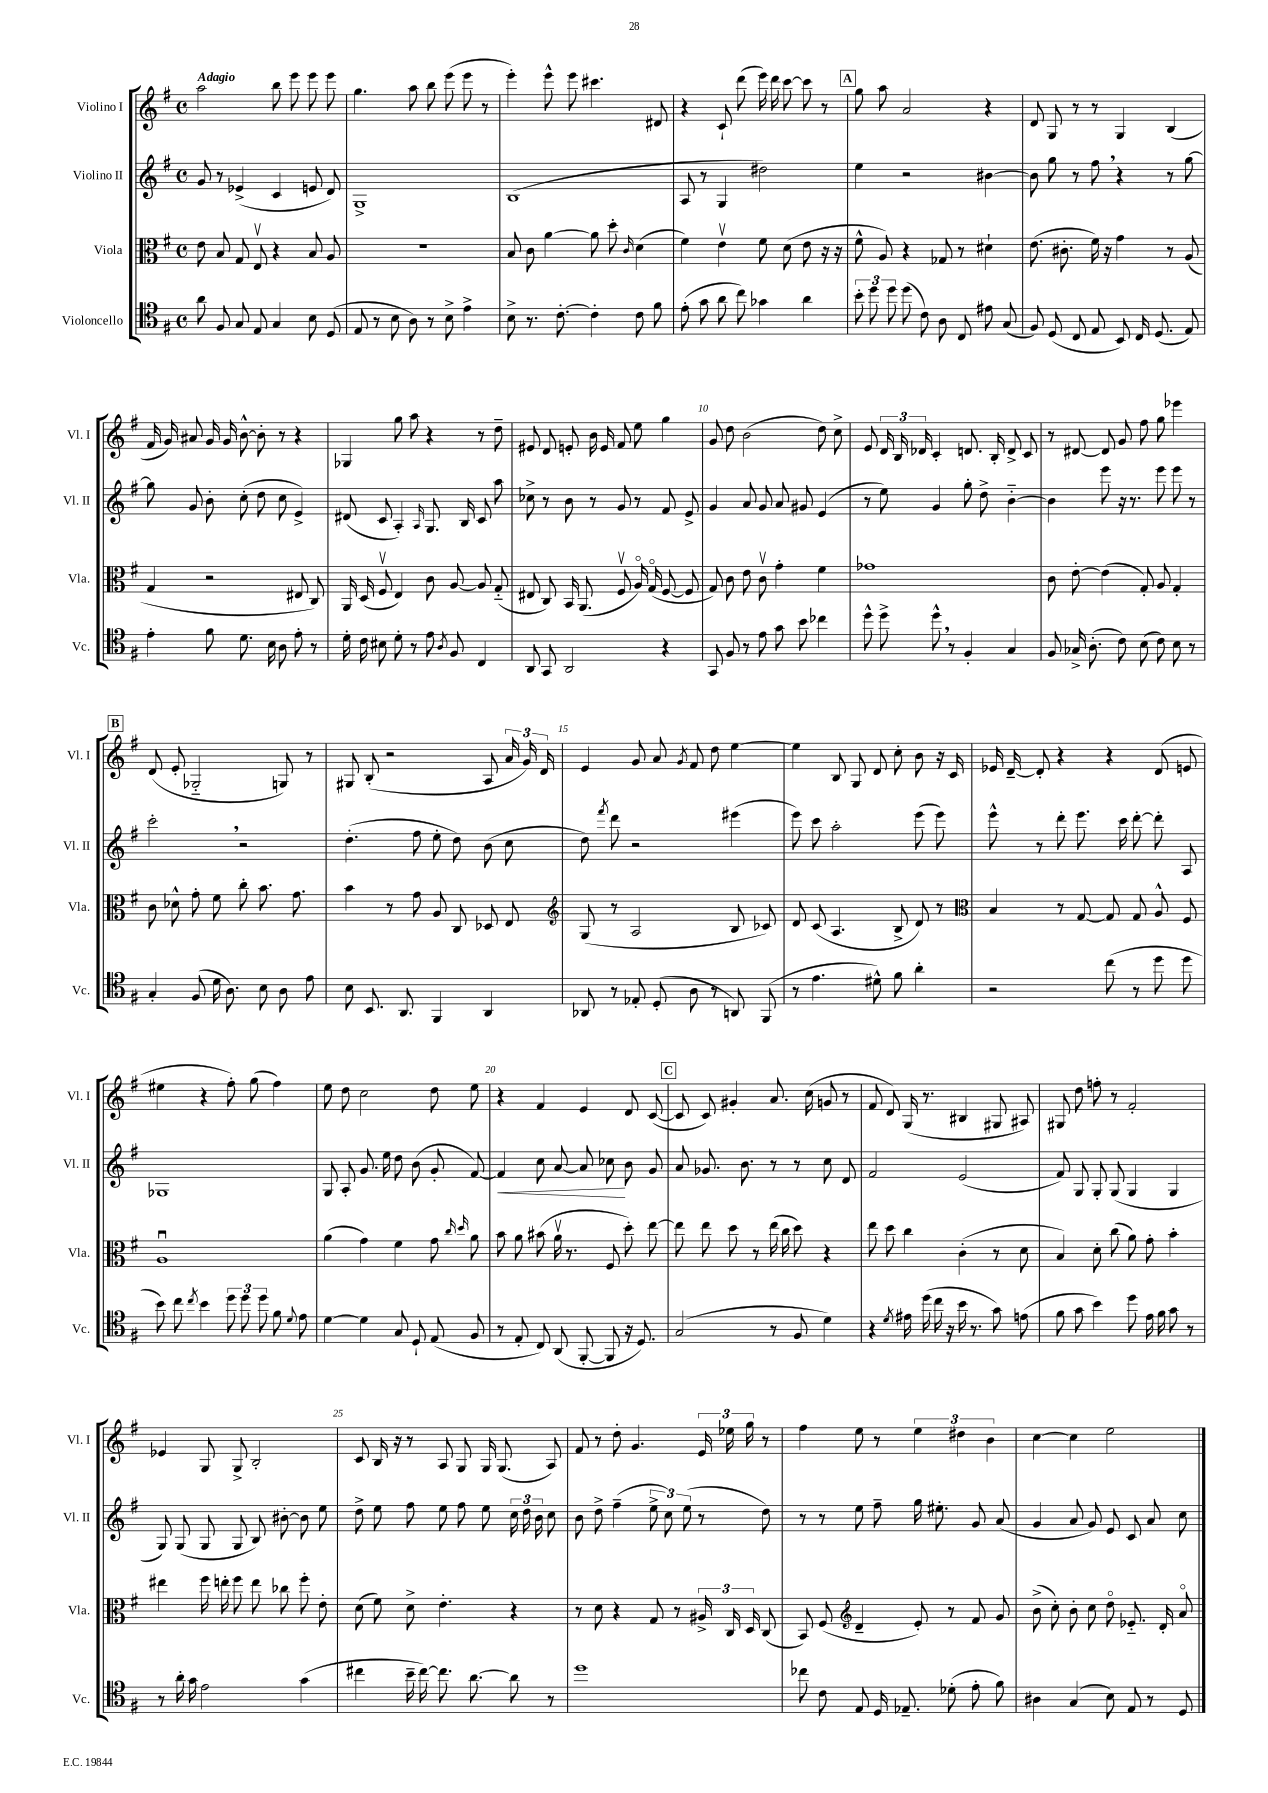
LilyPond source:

<<
\new StaffGroup <<
\new Staff = "s0" \with { instrumentName = "Violino I" shortInstrumentName = "Vl. I" } {
    \clef treble \key g \major \defaultTimeSignature \time 4/4 \tempo "Adagio"
    \autoBeamOff a''2 b''8 e'''8 e'''8 e'''8 |
    g''4. a''8 b''8 e'''8( e'''8 r8 |
    e'''4-.) e'''8-^ e'''8 cis'''4. dis'8 |
    r4 c'8-! d'''8( e'''16) d'''16 c'''8~ c'''8 r8 |
    \mark \markup { \box "A" } g''8 a''8 a'2 r4 |
    d'8 g8 r8 r8 g4 b4( |
    fis'16 g'16) ais'8 g'16 g'16 b'8~-^ b'8-. r8 r4 |
    ges4 g''8 a''8 r4 r8 d''8-- |
    eis'8 d'8 e'8-. b'16 e'16 fis'8 e''8 g''4 |
    g'8 d''8 b'2( d''8) c''8-> |
    e'8 \tuplet 3/2 { d'16 b16 des'16 } c'4-. d'8. b16-. d'8-> c'8 |
    r8 dis'8~ dis'8 g'8 fis''8 g''8 ees'''4 |
    \mark \markup { \box "B" } d'8( e'8-. ges2-_ g8) r8 |
    gis8 b8-.( r2 a8 \tuplet 3/2 { a'16 g'16) d'16 } |
    e'4 g'8 a'8 \acciaccatura { g'8 } fis'8 d''8 e''4~ |
    e''4 b8 g8 d'8 c''8-. b'8 r16 c'16 |
    ees'16 d'16~-- d'8-. r4 r4 d'8( e'8 |
    eis''4 r4 fis''8-.) g''8( fis''4) |
    e''8 d''8 c''2 d''8 e''8 |
    r4 fis'4 e'4 d'8 c'8~( |
    \mark \markup { \box "C" } c'8 c'8) gis'4-. a'8. c''16( g'8 r8 |
    fis'8 d'8) g16( r8. bis4 gis8 ais8) |
    gis8 d''8 f''8-. r8 fis'2-. |
    ees'4 g8 g8-> b2-. |
    c'8 b16 r16 r8 a8 g8 g16 g8.( a8) |
    fis'8 r8 d''8-. g'4. \tuplet 3/2 { e'16 ees''16 g''16 } r8 |
    fis''4 e''8 r8 \tuplet 3/2 { e''4 dis''4 b'4 } |
    c''4~ c''4 e''2 \bar "|." |
}
\new Staff = "s1" \with { instrumentName = "Violino II" shortInstrumentName = "Vl. II" } {
    \clef treble \key g \major \defaultTimeSignature \time 4/4
    \autoBeamOff g'8 r8 ees'4->( c'4 e'8 d'8) |
    g1-> |
    b1( |
    a8 r8 g4 dis''2) |
    \mark \markup { \box "A" } e''4 r2 bis'4~ |
    bis'8 g''8 r8 fis''8 \breathe r4 r8 g''8~ |
    g''8 g'8 b'8-. c''8-.( d''8 c''8 e'4->) |
    dis'8( c'8 a4-.) \grace { a16 } g8. b16 c'8 a''8 |
    ces''8-> r8 b'8 r8 g'8 r8 fis'8 e'8-> |
    g'4 a'8 g'8 a'8 gis'8 e'4( |
    r8 e''8) g'4 g''8-. d''8-> b'4~-_ |
    b'4 e'''8 r16 r8. e'''8 e'''8 r8 |
    \mark \markup { \box "B" } c'''2-. \breathe r2 |
    d''4.-.( fis''8 e''8-. d''8) b'8( c''8 |
    d''8) \acciaccatura { fis'''8 } d'''8 r2 eis'''4( |
    e'''8) c'''8 a''2-. e'''8( e'''8) |
    e'''8-^ r8 d'''8-. e'''8. c'''16 d'''8~-. d'''8-. a8 |
    ges1 |
    g8 a8-. g'8. e''16 d''8 b'8( g'8-. fis'8~) |
    fis'4\< c''8 a'8~ a'8 ces''8\! b'8 g'8 |
    \mark \markup { \box "C" } a'8 ges'8. b'8. r8 r8 c''8 d'8 |
    fis'2 e'2( |
    fis'8) g8 g8-. g8( g4 g4 |
    g8) g8( g8 g8 b8) bis'8~-. bis'8 e''8 |
    d''8-> e''8 fis''8 e''8 fis''8 e''8 \tuplet 3/2 { c''16 d''16 b'16 } c''8 |
    b'8 d''8-> fis''4--( \tuplet 3/2 { e''8-> c''8) e''8( } r8 d''8) |
    r8 r8 e''8 fis''8-- g''16 eis''8.-. g'8 a'8( |
    g'4 a'8 g'8) e'8 c'8 a'8 c''8 \bar "|." |
}
\new Staff = "s2" \with { instrumentName = "Viola" shortInstrumentName = "Vla." } {
    \clef alto \key g \major \defaultTimeSignature \time 4/4
    \autoBeamOff e'8 b8 g8 e8\upbow r4 b8 a8 |
    R1 |
    b8 c'8 a'4~ a'8 d''8-. \grace { c'16 } d'4( |
    fis'4) e'4\upbow fis'8 d'8( e'8 r16 r16 |
    \mark \markup { \box "A" } fis'8-^ a8) r4 ges8 r8 dis'4-! |
    e'8.( cis'8.-. fis'16) r16 g'4 r8 a8( |
    g4 r2 eis8 c8) |
    a,16 d16( fis8\upbow e4) c'8 a8~ a8 g8-_( |
    eis8 c8) b,16 a,8.( fis8\upbow a16\flageolet) g16\flageolet( fis8~ fis8 |
    g8) c'8 e'8 c'8\upbow g'4-. fis'4 |
    ges'1 |
    c'8 e'8~-. e'4( g8-.) a8 g4-. |
    \mark \markup { \box "B" } c'8 des'8-^ g'8-. fis'8 c''8-. b'8. g'8. |
    b'4 r8 g'8 a8 c8 des8 e8 |
    \clef treble g8( r8 a2 b8 ces'8) |
    d'8 c'8( a4. b8-> d'8) r8 |
    \clef alto b4 r8 g8~ g8 g8 a8-^ fis8 |
    a1\downbow |
    a'4( g'4) fis'4 g'8 \grace { c''16 d''16 } a'8 |
    b'8 a'8 bis'8( a'16\upbow r8. fis8 d''8-.) e''8~ |
    \mark \markup { \box "C" } e''8 e''8 d''8 r8 e''16( c''16 d''8) r4 |
    e''8 d''8 c''4 c'4-.( r8 d'8 |
    b4) d'8-. c''8( a'8) g'8-. b'4-. |
    eis''4 fis''16 e''16-. fis''8 e''8 ces''8 fis''8-. e'8-. |
    d'8( fis'8) d'8-> e'4.-. r4 |
    r8 d'8 r4 g8 r8 \tuplet 3/2 { ais16-> c16 d16 } c8( |
    b,8) fis8( \clef treble d'4-- e'8-.) r8 fis'8 g'8 |
    b'8->( c''8-.) b'8-. c''8 d''8\flageolet ees'8.-_ d'16-. a'8\flageolet \bar "|." |
}
\new Staff = "s3" \with { instrumentName = "Violoncello" shortInstrumentName = "Vc." } {
    \clef tenor \key g \major \defaultTimeSignature \time 4/4
    \autoBeamOff a'8 fis8 g8 e8 g4 b8 d8( |
    e8 r8 b8 a8) r8 b8-> e'4-> |
    b8-> r8. c'8.~-. c'4-. c'8 fis'8 |
    e'8-.( g'8 a'8 c''8) ges'4 a'4 |
    \mark \markup { \box "A" } \tuplet 3/2 { b'8-. d''8 d''8 } d''8( c'8) a8 c8 eis'8 g8( |
    fis8) d8( c8 e8 b,8) c16 d8.( e8) |
    e'4-. fis'8 d'8. b16 a8 e'8-. r8 |
    d'16-. c'16 bis8 d'8-. r8 e'8 \acciaccatura { a8 } fis8 c4 |
    a,8 g,8 a,2 r4 |
    g,8 fis8 r8 e'8 g'8 b'8 ces''4 |
    d''8-^ d''8-> d''8-^ \breathe r8 fis4-. g4 |
    fis8 ges16-> a8.-.( c'8) b8( c'8) b8 r8 |
    \mark \markup { \box "B" } g4-. fis8( d'16 a8.) b8 a8 e'8 |
    b8 b,8. a,8. fis,4 a,4 |
    aes,8 r8 ees8-. d8-.( a8 r8 a,8) fis,8( |
    r8 e'4. dis'8-^) fis'8 a'4-. |
    r2 c''8( r8 d''8 d''8 |
    b'8) c''8 \acciaccatura { c''8 } b'4 \tuplet 3/2 { d''8 d''8 d''8 } fis'8 \appoggiatura { d'8 } e'8 |
    d'4~ d'4 g8 d8-! e8( fis8 |
    r8 e8-. c8) a,8( fis,8~-. fis,8 r16 d8.) |
    \mark \markup { \box "C" } g2( r8 fis8 d'4) |
    r4 \acciaccatura { d'8 } eis'16 d''16( c''16 r16 b'16 r8. g'8) e'8( |
    fis'8 g'8 b'4) d''8 e'16 fis'16 g'8 r8 |
    r8 a'16-. g'16 e'2 g'4( |
    cis''4 b'16-- cis''16~) cis''8. a'8.~ a'8 r8 |
    d''1 |
    ces''8 c'8 e8 d16 ees8.-- des'8-.( e'8-. fis'8) |
    ais4 g4( b8) e8 r8 d8 \bar "|." |
}
>>
>>
\layout { \context { \Score \override BarNumber.break-visibility = ##(#f #t #t) barNumberVisibility = #(every-nth-bar-number-visible 5) } }
